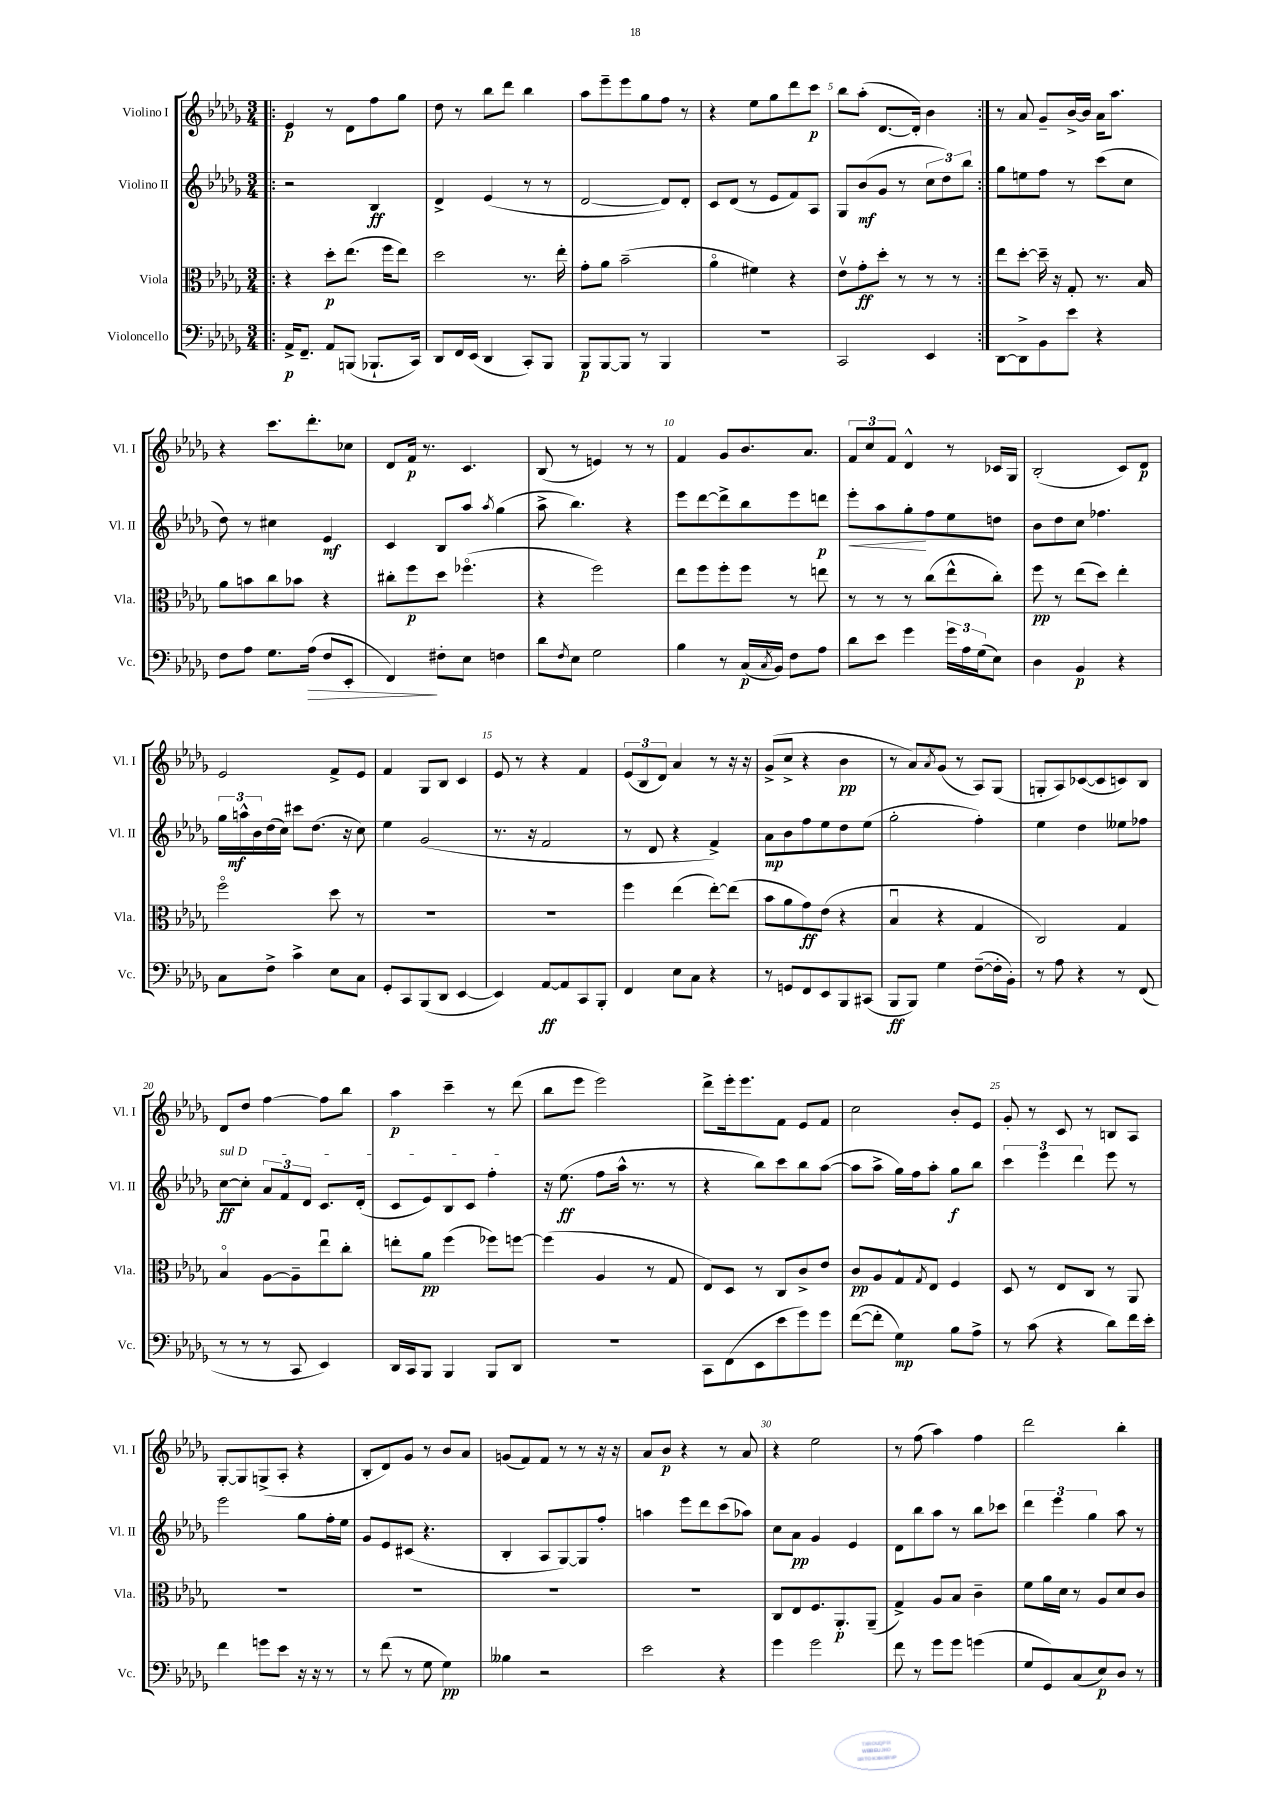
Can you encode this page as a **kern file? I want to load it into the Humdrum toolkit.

**kern	**kern	**kern	**kern
*staff4	*staff3	*staff2	*staff1
*clefF4	*clefC3	*clefG2	*clefG2
*k[b-e-a-d-g-]	*k[b-e-a-d-g-]	*k[b-e-a-d-g-]	*k[b-e-a-d-g-]
*M3/4	*M3/4	*M3/4	*M3/4
=!|:	=!|:	=!|:	=!|:
16AA-^	4r	2r	4e-
8.FF~	.	.	.
8AA-	8dd-'	.	8r
(8BBB	(8.ee-	.	8d-
8.BBB-`	.	4B-	8ff
.	16ff	.	.
.	8ee-)	.	8gg-
16CC)	.	.	.
=	=	=	=
8DD-	2dd-	4d-^	8dd-
16FF	.	.	8r
(16EE-	.	.	.
4DD-	.	(4e-	8bb-
.	.	.	8ddd-
8CC')	8.r	8r	4bb-
8BBB-	.	8r	.
.	16ee-'	.	.
=	=	=	=
8BBB-	8g-'	[2d-	8aa-
[8BBB-	8a-	.	8eee-~
8BBB-]	(2b-~	.	8eee-
8r	.	.	8gg-
4BBB-	.	8d-])	8ff
.	.	8d-'	8r
=	=	=	=
2.r	4a-o	8c	4r
.	.	(8d-	.
.	4f#)	8r	8ee-
.	.	8e-	8gg-
.	4r	8f)	8ddd-
.	.	8A-	8ccc
=	=	=	=
2CC	8e-v	8G-	8bb-
.	8g-'	(8b-	(8aa-'
.	8dd-'	8g-	[8.d-
.	8r	8r	.
.	.	.	16d-'])
4EE-	8r	12cc	4b-
.	.	12dd-)	.
.	8r	.	.
.	.	12bb-	.
=:|!	=:|!	=:|!	=:|!
[8DD-	8ee-	8gg-	8r
8DD-^]	[8dd-'	8ee	8a-
8BB-	16dd-~]	8ff	8g-~
.	16r	.	.
8e-	8G-'	8r	[16b-^
.	.	.	16b-]
4r	8.r	(8ccc	16a-
.	.	.	8.aa-
.	.	8cc	.
.	16B-	.	.
=	=	=	=
8F	8a-	8dd-)	4r
8A-	8b	8r	.
8.G-	8cc	4cc#	8.ccc
.	8b-	.	.
(16A-	.	.	8.ddd-'
8F	4r	4e-	.
8EE-'	.	.	8cc-
=	=	=	=
4FF)	8cc#'	4c	8d-
.	8ff	.	16f
.	.	.	8.r
8F#'	8dd-	8B-	.
8E-	(4.ff-o	8aa-	4.c
.	.	8qaa-	.
4F	.	(4gg-	.
=	=	=	=
8d-	4r	8aa-^	(8B-
8qF	.	.	.
8E-	.	4.bb-)	8r
2G-	2ff)	.	4e)
.	.	4r	8r
.	.	.	8r
=	=	=	=
4B-	8ee-	8eee-	4f
.	8ff	[8ddd-	.
8r	8ff'	8ddd-^]	8g-
(16C	8ff	8bb-	8.b-
8qC	.	.	.
16BB-)	.	.	.
8F	8r	8eee-	.
.	.	.	8.a-
8A-	8ee	8ddd	.
=	=	=	=
8d-	8r	8eee-'	12f
.	.	.	12cc
8e-	8r	8aa-	.
.	.	.	12f
4g-	8r	8gg-'	4d-^^
.	(8cc	8ff	.
24g-	8ee-^^	8ee-	8r
24A-	.	.	.
(24G-	.	.	.
8E-)	8cc')	8dd	16c-
.	.	.	16G-
=	=	=	=
4D-	8ff	8b-	(2B-'
.	8r	8dd-	.
4BB-	(8ee-	8cc	.
.	8dd-)	4.ff-	.
4r	4ee-'	.	8c)
.	.	.	8d-
=	=	=	=
8C	2ffo	24gg-	2e-
.	.	24aa^^	.
.	.	24b-	.
8F^	.	(16dd-	.
.	.	16cc)	.
4c^	.	8ccc#	.
.	.	(8.dd-	.
8E-	8dd-	.	8f^
.	.	16r	.
8C	8r	8cc)	8e-
=	=	=	=
8GG-'	2.r	4ee-	4f
8CC	.	.	.
(8BBB-	.	(2g-	8G-
8DD-	.	.	8B-
[4EE-	.	.	4c
=	=	=	=
4EE-])	2.r	8.r	8e-
.	.	.	8r
.	.	16r	.
[8AA-	.	2f	4r
8AA-]	.	.	.
8CC	.	.	4f
8BBB-'	.	.	.
=	=	=	=
4FF	4ff	8r	(12e-
.	.	.	12B-
.	.	8d-	.
.	.	.	12d-)
8E-	(4ee-	4r	4a-
8C	.	.	.
4r	[8ee-')	4f^)	8r
.	(8ee-]	.	16r
.	.	.	16r
=	=	=	=
8r	8b-	8a-	(8g-^
8GG	8a-	8b-	8cc^
8FF	8g-)	8ff	4r
8EE-	(8e-	8ee-	.
8BBB-	4r	8dd-	4b-
(8CC#	.	(8ee-	.
=	=	=	=
8BBB-	4B-u	2gg-'	8r
8BBB-)	.	.	8a-)
.	.	.	8qa-
4G-	4r	.	(8g-
.	.	.	8r
([8F~	4G-	4ff')	8A-)
16F']	.	.	(8G-
16BB-')	.	.	.
=	=	=	=
8r	2C)	4ee-	8G'
8A-	.	.	8A-)
4r	.	4dd-	([8c-
.	.	.	8c-]
8r	4G-	8ee--	8c)
(8FF	.	8ff-	8B-
=	=	=	=
8r	4B-o	[8cc	8d-
8r	.	8cc']	8dd-
8r	[8A-	12a-	[4ff
.	.	12f	.
8CC	8A-~]	.	.
.	.	12d-	.
4EE-)	8ee-u	8.c	8ff]
.	8cc'	.	8bb-
.	.	(16d-'	.
=	=	=	=
16DD-	8ee'	8c	4aa-
16CC	.	.	.
8BBB-	8a-	8e-)	.
4BBB-	(4ff	8B-	4ccc~
.	.	8c	.
8BBB-	8ff-)	4ff'	8r
8DD-	[8ff	.	(8ddd-
=	=	=	=
2.r	(4ff]	16r	8bb-
.	.	(8.ee-	.
.	.	.	8eee-
.	4A-	8ff	2eee-)
.	.	16aa-^^	.
.	.	8.r	.
.	8r	.	.
.	8G-	8r	.
=	=	=	=
8CC	8E-)	4r	8ddd-^
(8FF	8D-	.	16eee-'
.	.	.	8.eee-
8EE-	8r	8bb-)	.
8e-	8C	8ccc	8f
8g-)	8c^	8bb-	8e-
8g-	8e-	([8aa-	8f
=	=	=	=
([8f	8c	8aa-]	2cc
8f']	8A-	8aa-^	.
4G-)	8G-^^	16gg-)	.
.	.	16ff	.
.	8qG-	.	.
.	8E-	8aa-'	.
8B-	4F	8gg-	8b-'
8A-^	.	8bb-	8e-
=	=	=	=
8r	8D-	6ccc	8g-'
(8c	8r	.	8r
.	.	6eee-	.
4r	8E-	.	8c
.	.	6ddd-	.
.	8C	.	8r
8d-)	8r	8eee-	8B
16f	8AA-	8r	8A-
16e-'	.	.	.
=	=	=	=
4f	2.r	2eee-	[8G-'
.	.	.	8G-]
8g	.	.	(8G^
8e-	.	.	8A-'
16r	.	8gg-	4r
16r	.	.	.
8r	.	16ff'	.
.	.	16ee-	.
=	=	=	=
8r	2.r	8g-	8B-'
(8f	.	8e-	8d-)
8r	.	(8c#	8g-
8G-	.	4.r	8r
4G-)	.	.	8b-
.	.	.	8a-
=	=	=	=
4B--	2.r	4B-'	(8g
.	.	.	8f)
2r	.	8A-	8f
.	.	[8G-)	8r
.	.	8G-]	8r
.	.	8ff'	16r
.	.	.	16r
=	=	=	=
2e-	2.r	4aa	8a-
.	.	.	8b-
.	.	8eee-	4r
.	.	8ddd-	.
4r	.	(8ccc	8r
.	.	8aa-)	8a-
=	=	=	=
4g-	8C	8cc	4r
.	8E-	8a-	.
2g-	8.F	4g-	2ee-
.	8.AA-'	.	.
.	.	4e-	.
.	(8AA-~	.	.
=	=	=	=
8f	4G-^)	8d-	8r
8r	.	8bb-	(8ff
8g-	8A-	8aa-	4aa-)
8g-	8B-	8r	.
(4g	4c~	8bb-	4ff
.	.	8ccc-	.
=	=	=	=
8G-	8f	6ddd-	2ddd-
8GG-)	16a-	.	.
.	.	6eee-	.
.	16d-	.	.
(8C	8r	.	.
.	.	6gg-	.
8E-)	8A-	.	.
8D-	8d-	8aa-	4bb-'
8r	8c	8r	.
==	==	==	==
*-	*-	*-	*-
